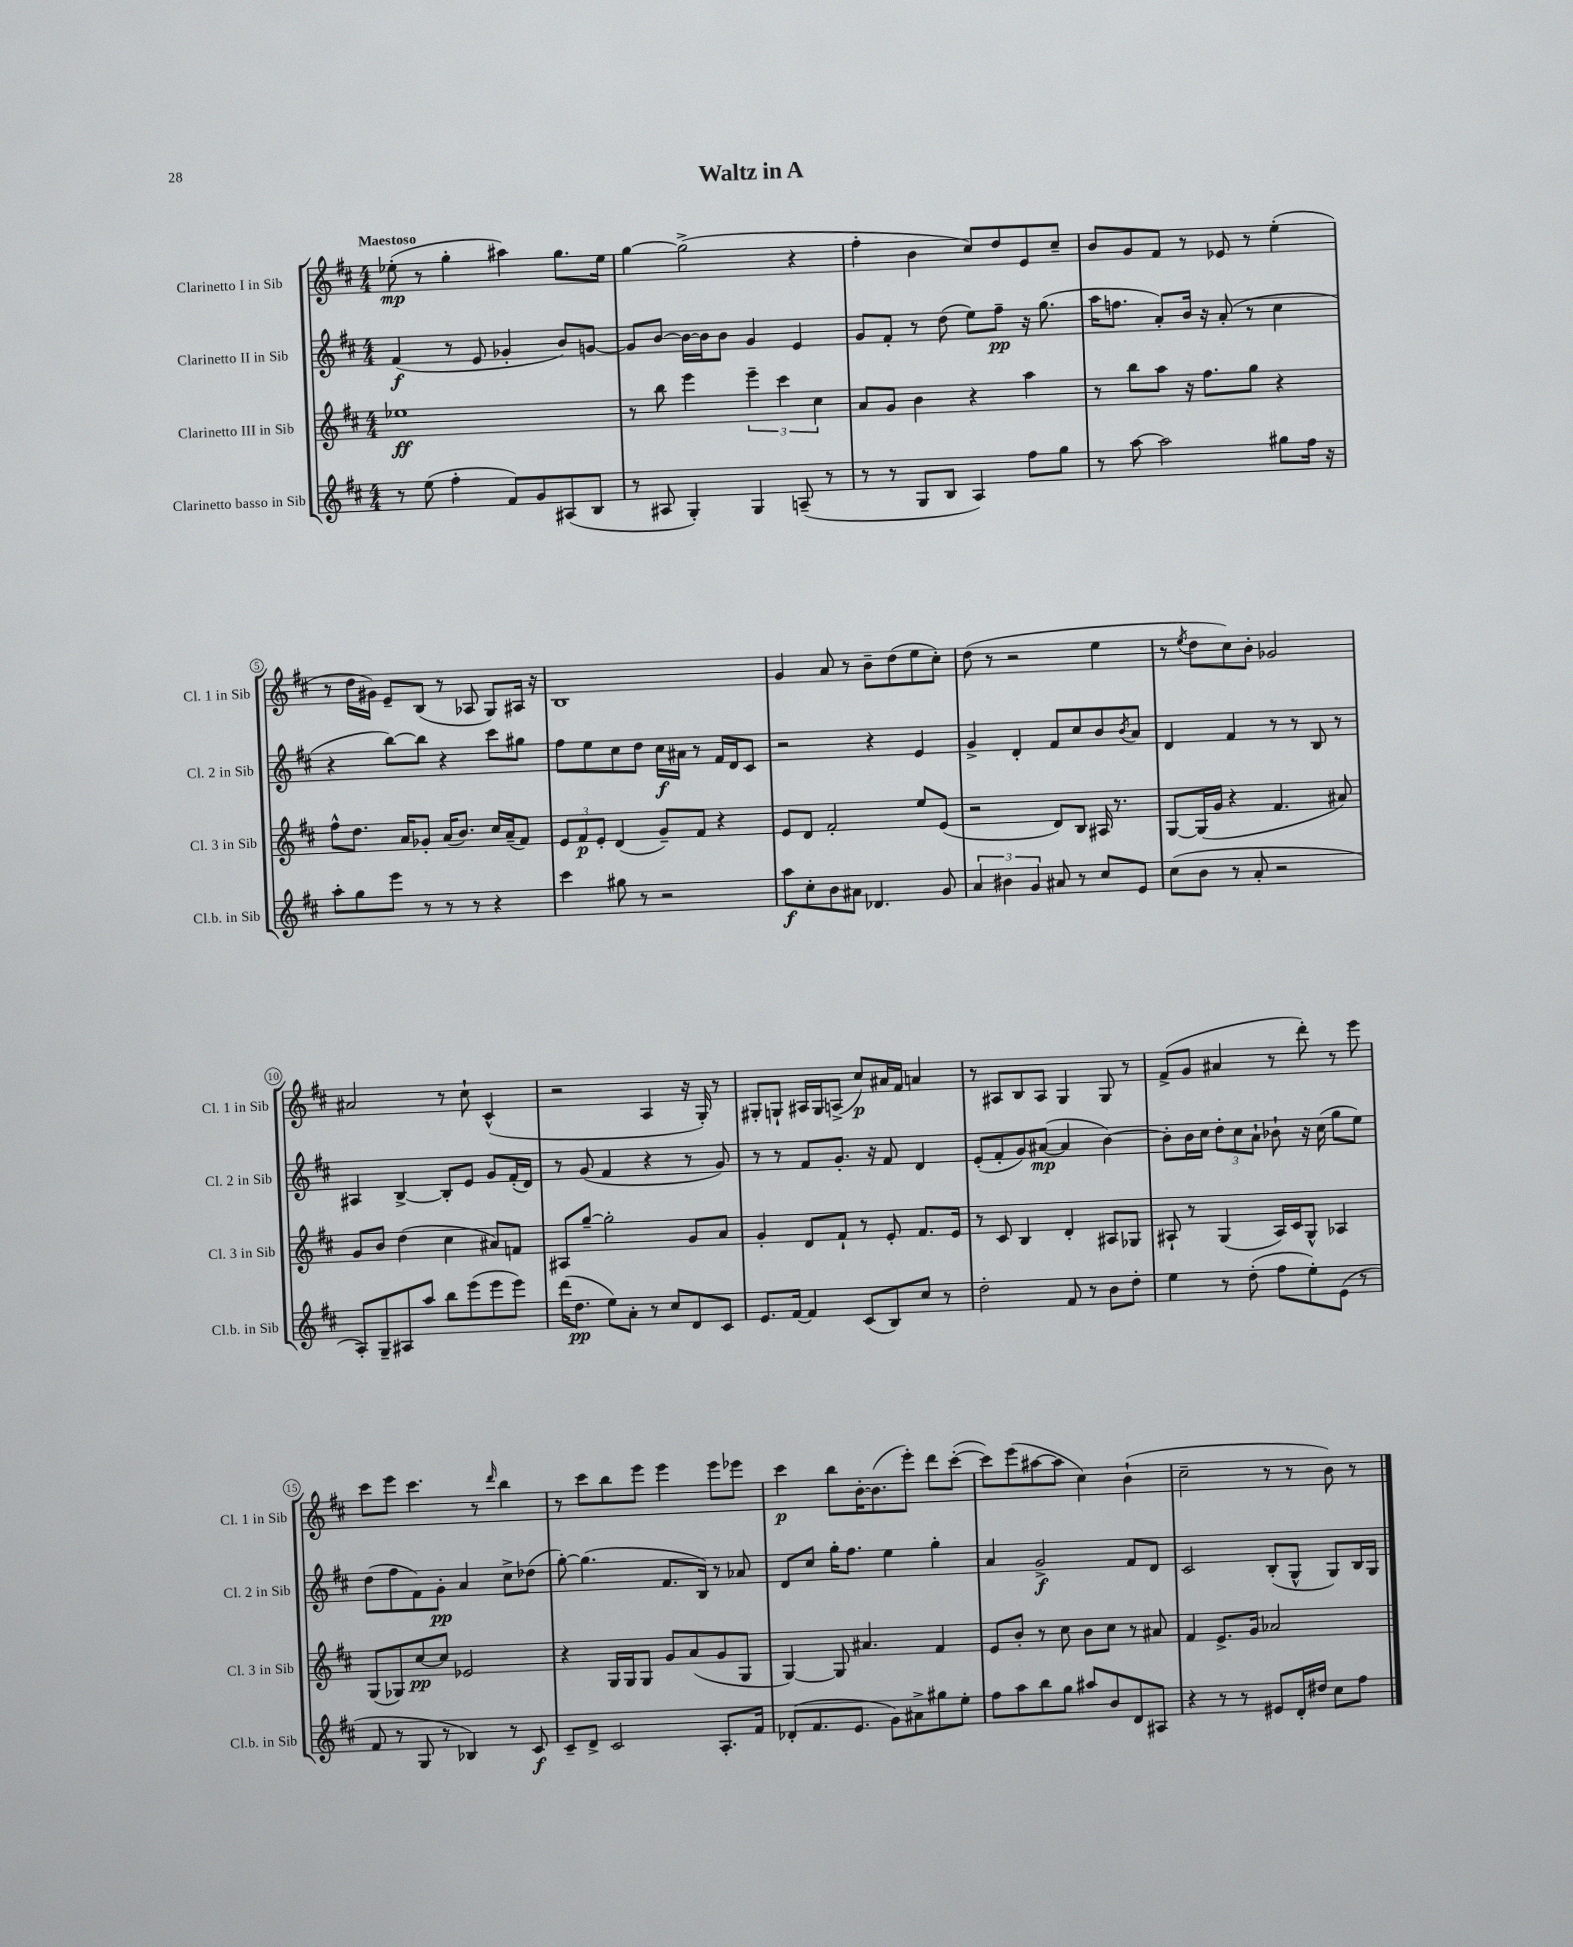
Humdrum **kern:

**kern	**kern	**kern	**kern
*staff4	*staff3	*staff2	*staff1
*clefG2	*clefG2	*clefG2	*clefG2
*k[f#c#]	*k[f#c#]	*k[f#c#]	*k[f#c#]
*M4/4	*M4/4	*M4/4	*M4/4
8r	1ee-	(4f#	(8ee-'
(8ee	.	.	8r
4ff#'	.	8r	4gg'
.	.	8e	.
8f#)	.	4g-'	4aa#)
8g	.	.	.
(8A#	.	8b)	8.gg
8B	.	[8g	.
.	.	.	16ee-
=	=	=	=
8r	8r	8g]	[4gg
8A#	8bb	[8b	.
4G')	4eee	16b_	(2gg^]
.	.	16b]	.
.	.	8b	.
4G	6eee~	4g	.
.	6ccc#	.	.
(8A~	.	4e	4r
.	6cc#	.	.
8r	.	.	.
=	=	=	=
8r	8a	8g	4ff#'
8r	8g	8f#'	.
8G	4b	8r	4b
8B	.	(8dd	.
4A)	4r	8ee)	8cc#)
.	.	8ff#~	8dd
8ff#	4aa	16r	8e
.	.	(8.gg	.
8gg	.	.	8cc#~
=	=	=	=
8r	8r	16aa	8b
.	.	8.ff	.
[8aa	8bb	.	8g
2aa]	8aa	8a')	8f#
.	16r	16b	8r
.	8.ff#	16r	.
.	.	(8a'	8e-
.	8gg	8r	8r
8gg#	4r	4cc#	(4ee'
16ff#	.	.	.
16r	.	.	.
=	=	=	=
8aa'	8ff#^^	4r	8r
8gg	8.dd	.	16dd
.	.	.	16g#)
8eee	.	[8bb)	8e~
.	16a	.	.
8r	8g-'	8bb]	(8B
8r	(16a	4r	8r
.	8.b)	.	.
8r	.	.	8A-
4r	16cc#	8ccc#	8G)
.	(16a~	.	.
.	8f#)	8gg#	16A#
.	.	.	16r
=	=	=	=
4ccc#	12e	8ff#	1B
.	12f#	.	.
.	.	8ee	.
.	12e'	.	.
8gg#	(4d	8cc#	.
8r	.	8dd	.
2r	8g~)	16cc#	.
.	.	16a#	.
.	8f#	8r	.
.	4r	16f#	.
.	.	16d	.
.	.	8c#	.
=	=	=	=
8aa	8e	2r	4g
8cc#'	8d	.	.
8b	2f#'	.	8a
8a#	.	.	8r
4.d-	.	4r	8b~
.	.	.	(8dd
.	8ee	4e	8ee
8g	(8e	.	8cc#')
=	=	=	=
6a	2r	4g^	(8dd
.	.	.	8r
6b#	.	.	.
.	.	4d'	2r
6g	.	.	.
8a#	8d)	8f#	.
8r	8B	8cc#	.
8cc#	16A#	8b	4ee
.	8.r	.	.
.	.	8qb	.
8e	.	8a	.
=	=	=	=
(8cc#	[8G	4d	8r
.	.	.	8qee
8b	(16G]	.	8dd
.	16g	.	.
8r	4r	4f#	8cc#)
8a'	.	.	8b'
2r	4.f#	8r	2g-
.	.	8r	.
.	.	8B	.
.	8a#)	8r	.
=	=	=	=
8A')	8g	4A#	2a#
8G~	8b	.	.
8A#	(4dd	[4B^	.
8aa	.	.	.
8bb	4cc#	8B']	8r
(8eee	.	8e	8cc#`
8eee	8a#)	8g	(4c#^^
8eee)	8f	(16f#'	.
.	.	16d)	.
=	=	=	=
(16ddd	8A#	8r	2r
8.dd	.	.	.
.	[8gg~	(8g	.
8ee)	2gg']	4f#	.
8a'	.	.	.
8r	.	4r	4A
8cc#	.	.	.
8d	8g	8r	16r
.	.	.	16G')
8c#	8a	8g)	8r
=	=	=	=
8.e	4g'	8r	8G#'
.	.	8r	8G`
[16f#	.	.	.
4f#]	8d	8f#	16A#
.	.	.	16G
.	8f#`	8.g'	(8A^
(8c#	8r	.	8cc#)
.	.	16r	.
8B)	8e'	8f#	16a#
.	.	.	16f#
8cc#	8.f#	4d	4a
8r	.	.	.
.	16e	.	.
=	=	=	=
2dd'	8r	(8e'	8r
.	8c#	8f#'	8A#
.	4B	8g)	8B
.	.	([8a#	8A#
8f#	4d'	4a#]	4G
8r	.	.	.
8b	8A#	[4b)	8G
8dd'	8G-	.	8r
=	=	=	=
4ee	8A#`	8b']	(8f#^
.	8r	16b	8g
.	.	16cc#	.
8r	(4G	12dd'	4a#
.	.	12cc#	.
(8dd'	.	.	.
.	.	12a`	.
8ff#	16A#)	8b-`	8r
.	16c#	.	.
8ee')	8G^^	16r	8ddd')
.	.	(16cc#	.
(8e	4A-	8gg	8r
8r	.	8ee)	8eee
=	=	=	=
8f#	(8G	(8dd	8ccc#
8r	8G-)	8ff#	8eee
8G	[8cc#	8f#)	4.ccc#
8r	8cc#]	8g'	.
4B-)	2e-	4a	.
.	.	.	8r
.	.	.	16qqddd
8r	.	8cc#^	4bb
8c#	.	(8dd-	.
=	=	=	=
8c#~	4r	[8gg')	8r
8d^	.	(4.gg]	8ccc#
2c#	16G	.	8bb
.	16G	.	.
.	8G	.	8eee
.	8g	8.f#	4eee
.	(8a	.	.
.	.	16B)	.
8.A'	8g	8r	8eee
.	8G	8a-	8eee-
16f#	.	.	.
=	=	=	=
(8d-'	[4G)	8d	4ccc#
8.f#	.	8cc#	.
.	8G]	16gg'	8bb
8.e	.	8.ff#	.
.	4.a#	.	[16b'
.	.	.	(8.b]
8g)	.	4ee	.
8a#^	.	.	8eee')
8gg#	4f#	4gg'	8ddd
8ee'	.	.	([8ccc#'
=	=	=	=
8ff#	8e	4a	8ccc#])
8aa	8b'	.	(8eee
8bb	8r	2g^	[8aa#
8gg	8cc#	.	8aa#]
8aa#	8b	.	4cc#)
8b	8cc#	.	.
8d	8r	8f#	(4b`
8A#	8a#	8d	.
=	=	=	=
4r	4f#	2c#	2cc#~
8r	8.e^	.	.
8r	.	.	.
.	16g	.	.
8e#	2a-	(8B'	8r
16d'	.	8G^^	8r
16dd#	.	.	.
8cc#	.	8G)	8b)
8ff#	.	16B	8r
.	.	16G	.
==	==	==	==
*-	*-	*-	*-
